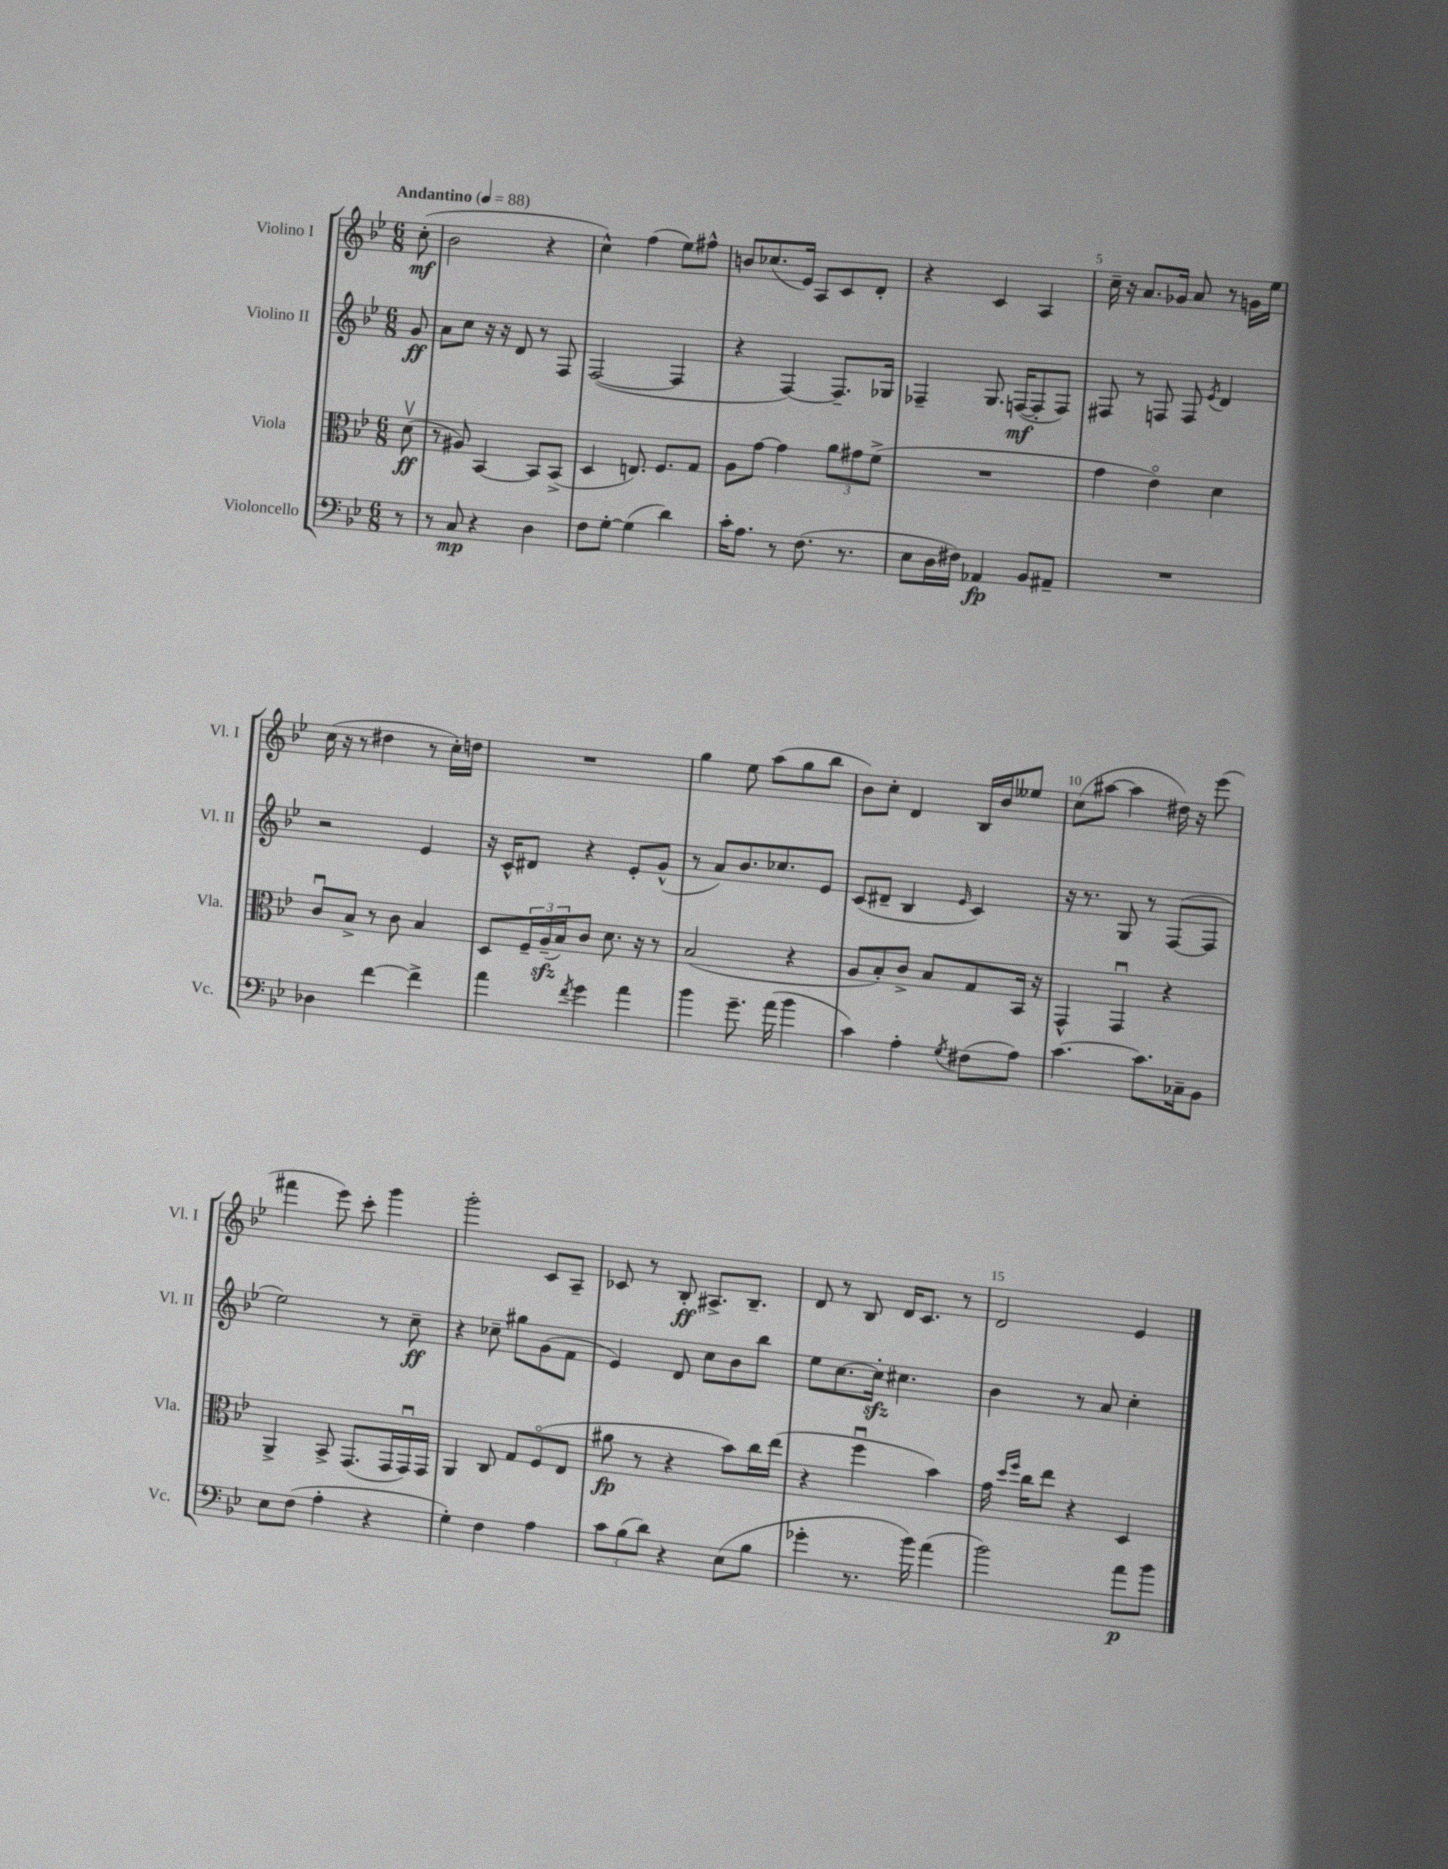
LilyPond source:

<<
\new StaffGroup <<
\new Staff = "s0" \with { instrumentName = "Violino I" shortInstrumentName = "Vl. I" } {
    \clef treble \key bes \major \numericTimeSignature \time 6/8 \partial 8 \tempo "Andantino" 4 = 88
    c''8-.\mf( |
    bes'2 r4 |
    c''4-^) f''4( ees''8) fis''8-^ |
    b'8 ces''8.( ees'16) a8 c'8 d'8-. |
    r4 c'4 a4 |
    c''16-- r16 a'8. ges'16 a'8 r8 g'16 ees''16 |
    c''16( r16 r8 dis''4 r8 c''16-.) d''16 |
    R2. |
    g''4 ees''8 a''8( g''8 bes''8 |
    bes'8) c''8-. d'4 bes16 bes'16 eeses''8 |
    c''8( ais''8~ ais''4 dis''16) r16 ees'''8( |
    fis'''4 ees'''8) c'''8-. g'''4 |
    g'''2-. c'8 a8-- |
    ces'8 r8 bes8-.\ff ais8.-> bes8.-- |
    d'8 r8 bes8 d'16 c'8. r8 |
    d'2 ees'4 \bar "|." |
}
\new Staff = "s1" \with { instrumentName = "Violino II" shortInstrumentName = "Vl. II" } {
    \clef treble \key bes \major \numericTimeSignature \time 6/8 \partial 8
    g'8\ff |
    a'8 c''8 r16 r16 d'8 r8 f8 |
    f2~( f4 |
    r4 f4~) f8.-- ges16 |
    fes4-- g8. f16~\mf( f8-. f8) |
    fis8 r8 f8 f8 \acciaccatura { ees'8 } d'4 |
    r2 ees'4 |
    r16 c'16-^ dis'8 r4 ees'8-. g'8-^( |
    r8 a'8) bes'8. ces''8. ees'8 |
    c'8( dis'8-- bes4 \grace { ees'16 } c'4) |
    r16 r8. g8 r8 f8~( f8 |
    ees''2) r8 c''8--\ff |
    r4 ces''8-- gis''8 g'8( f'8 |
    ees'4) d'8 c''8 bes'8 bes''8 |
    ees''8 c''8.~ c''16-.\sfz cis''4. |
    bes'4 r8 a'8 c''4-. \bar "|." |
}
\new Staff = "s2" \with { instrumentName = "Viola" shortInstrumentName = "Vla." } {
    \clef alto \key bes \major \numericTimeSignature \time 6/8 \partial 8
    d'8\upbow\ff( |
    r8 ais8) bes,4~ bes,8 bes,8->( |
    d4 e8.) f8. g8 |
    a8 g'8~ g'4 \tuplet 3/2 { a'8 gis'8 f'8->( } |
    R2. |
    g'4 ees'4\flageolet) d'4 |
    c'8\downbow bes8-> r8 c'8 bes4 |
    d8 \tuplet 3/2 { f16-- a16--\sfz( bes16) } c'8 d'8. r16 r8 |
    bes2( r4 |
    a8 bes8-.) c'8-> bes8 g8 bes,16 r16 |
    g,4-^ g,4\downbow r4 |
    a,4-> bes,8-> g,8.( g,16 g,16\downbow) g,16 |
    a,4 c8 g8 f8\flageolet( ees8 |
    ais'8\fp r8 r4 bes'8) c''16 ees''16( |
    r4 f''4\downbow bes'4) |
    g'16 \grace { d''16 f''16 } c''16 ees''8 r4 d4 \bar "|." |
}
\new Staff = "s3" \with { instrumentName = "Violoncello" shortInstrumentName = "Vc." } {
    \clef bass \key bes \major \numericTimeSignature \time 6/8 \partial 8
    r8 |
    r8 c8\mp r4 d4 |
    f8 g8~-. g4( d'4) |
    c'16-. a8. r8 f8.( r8. |
    ees8 d16 fis16) aes,4\fp bes,8 ais,8-- |
    R2. |
    des4 f'4~ f'4-> |
    a'4 \acciaccatura { f'8 } g'4 a'4 |
    bes'4 g'8.-- a'16( bes'4 |
    c'4) a4-. \acciaccatura { g8 } fis8( a8) |
    c'4.~ c'8. ces16-- bes,8 |
    ees8 f8( a4-. r4 |
    g4-.) f4 a4 |
    \tuplet 3/2 { c'8 bes8( d'8) } r4 ees8( bes8 |
    ges'4-. r8. bes'16) a'4( |
    bes'2) a'8\p bes'8 \bar "|." |
}
>>
>>
\layout { \context { \Score \override BarNumber.break-visibility = ##(#f #t #t) barNumberVisibility = #(every-nth-bar-number-visible 5) } }
